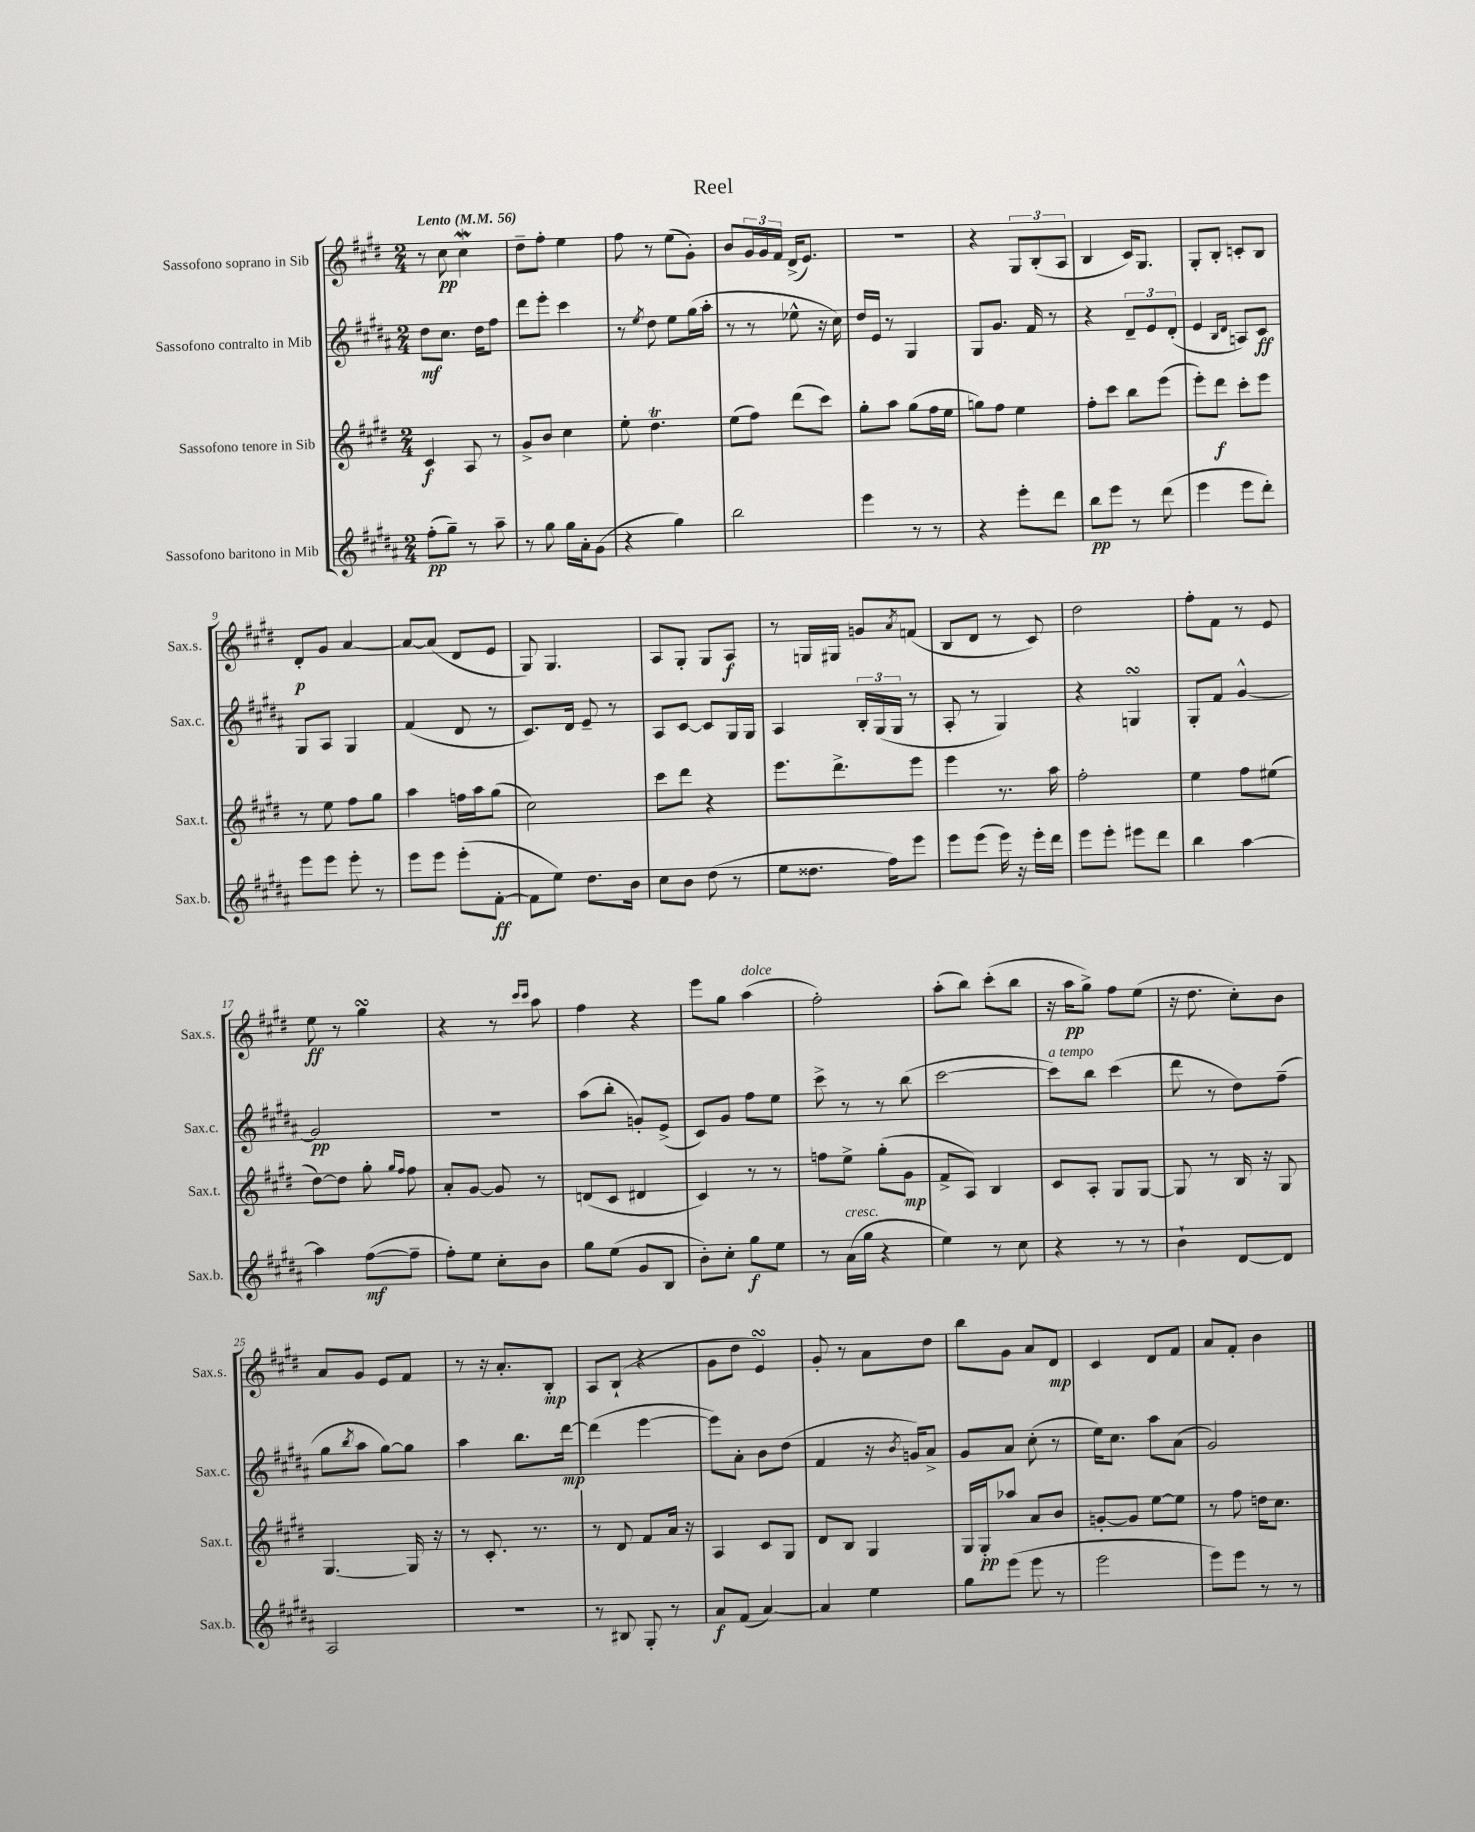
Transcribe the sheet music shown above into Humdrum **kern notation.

**kern	**kern	**kern	**kern
*staff4	*staff3	*staff2	*staff1
*clefG2	*clefG2	*clefG2	*clefG2
*k[f#c#g#d#a#]	*k[f#c#g#d#]	*k[f#c#g#d#a#]	*k[f#c#g#d#]
*M2/4	*M2/4	*M2/4	*M2/4
*MM56	*MM56	*MM56	*MM56
(8ff#'	4c#	8dd#	8r
8gg#~)	.	8.cc#	8cc#
8r	8A	.	4cc#
.	.	16dd#	.
8aa#~	8r	8ff#	.
=	=	=	=
8r	8g#^	8ddd#	8dd#~
8gg#	8b	8eee'	8ff#'
16gg#	4cc#	4ccc#	4ee
16a#'	.	.	.
(8g#	.	.	.
=	=	=	=
4r	8ee'	8r	8ff#
.	.	8qee	.
.	4.dd#	8dd#	8r
4gg#)	.	8ee	(8ee
.	.	(16gg#	8g#')
.	.	16aa#'	.
=	=	=	=
2bb	(8ee	8r	8b
.	8ff#)	8r	24g#
.	.	.	24g#
.	.	.	24f#
.	(8ddd#	8ee-^^	(16d#^
.	.	.	8.e)
.	8ccc#)	16r	.
.	.	16cc#)	.
=	=	=	=
4eee	8gg#'	16dd#	2r
.	.	16e	.
.	8aa	8r	.
8r	(8gg#	4G#	.
8r	16ff#	.	.
.	16ee	.	.
=	=	=	=
4r	8gg)	8G#	4r
.	8ff#	8.g#	.
8eee'	4ee	.	12G#
.	.	16f#	.
.	.	.	(12B'
8ddd#	.	8r	.
.	.	.	12A
=	=	=	=
8bb	8ff#'	4r	4B
8eee	8ccc#	.	.
8r	8bb	12d#~	16c#)
.	.	.	8.G#
.	.	12e	.
(8ddd#	(8eee	.	.
.	.	(12d#'	.
=	=	=	=
4eee	8eee')	4e	8G#'
.	8ddd#	.	8B'
.	.	16qqB	.
.	.	16qqd#	.
8eee	8ccc#'	8A)	8c'
8ddd#')	8eee	8c#	8B
=	=	=	=
8eee	8r	8G#	8d#'
8eee	8ee	8A#	8g#
8eee'	8ff#	4G#	[4a
8r	8gg#	.	.
=	=	=	=
8eee	4aa	(4f#	8a_
8eee	.	.	(8a]
(8eee'	16ff	8d#	8d#
.	16aa	.	.
[8f#'	(8gg#	8r	8e
=	=	=	=
8f#]	2cc#)	8.c#)	8G#)
8ee)	.	.	4.G#
.	.	16d#	.
8.dd#	.	8e~	.
.	.	8r	.
16b	.	.	.
=	=	=	=
8cc#	8ccc#	8A#	8A
8b	8ddd#	[8c#	8G#'
(8dd#	4r	8c#]	8G#
8r	.	16G#	8A
.	.	16G#	.
=	=	=	=
8ee	8.eee	4A#	8r
8.dd##	.	.	16G
.	8.ddd#^	.	16G#
.	.	24B'	8g
.	.	(24G#	.
16ff#)	.	.	.
.	.	24G#	.
.	.	.	8qa
8eee	8eee	8r	(8f
=	=	=	=
8eee	4eee	8A#'	8B
(8eee	.	8r	8d#
16eee)	8.r	4G#)	8r
16r	.	.	.
16eee'	.	.	8c#)
16ddd#	16aa	.	.
=	=	=	=
8eee	2ff#'	4r	2dd#
8eee'	.	.	.
8eee#	.	4G	.
8ddd#	.	.	.
=	=	=	=
4bb	4ee	8G#'	8ff#'
.	.	8f#	8f#
[4aa#	8ff#	[4g#^^	8r
.	(8ee#	.	8e
=	=	=	=
4aa#]	[8dd#)	2g#]	8ee
.	8dd#]	.	8r
([8ff#	8gg#'	.	4gg#
.	16qqgg#	.	.
.	16qqff#	.	.
8ff#~]	8ff#	.	.
=	=	=	=
8ff#')	8a'	2r	4r
8ee	[8g#	.	.
8cc#'	8g#]	.	8r
.	.	.	16qqccc#
.	.	.	16qqccc#
8b	8r	.	8aa
=	=	=	=
8gg#	(8d	(8aa#	4ff#
(8ee	8c#	8bb'	.
8g#	4d#	8g')	4r
8B	.	(8e^	.
=	=	=	=
8b')	4c#)	8c#)	8eee
8cc#'	.	8g#	8gg#
8gg#	8r	8ff#	(4aa
8ee	8r	8ee	.
=	=	=	=
8r	8ff	8ccc#^	2ff#')
(16a#	8ee^	8r	.
16gg#	.	.	.
4r	(8gg#'	8r	.
.	8g#	(8bb	.
=	=	=	=
4ee)	8f#^	[2ccc#	(8aa'
.	8A)	.	8bb)
8r	4B	.	(8ccc#'
8cc#	.	.	8bb
=	=	=	=
4r	8c#	8ccc#])	16r
.	.	.	16aa
.	8A'	8bb	8gg#^)
8r	8G#	(4ccc#	8ff#
8r	[8G#	.	(8ee
=	=	=	=
4b`	8G#]	8ddd#	16r
.	.	.	8.dd#
.	8r	8r	.
[8d#	16B	8dd#)	8cc#')
.	16r	.	.
8d#]	8G#	(8ff#~	8b
=	=	=	=
2A#	[4.G#	8gg#	8a
.	.	8qbb	.
.	.	8aa#	8g#
.	.	[8gg#)	8e
.	16G#]	8gg#]	8f#
.	16r	.	.
=	=	=	=
2r	8r	4aa#	8r
.	8.c#'	.	16r
.	.	.	8.a'
.	.	8.bb	.
.	8.r	.	.
.	.	.	8B'
.	.	[16ddd#	.
=	=	=	=
8r	8r	(4ddd#]	8A
8B#	8d#	.	(8B`
8G#'	8f#	[4eee	4r
8r	16a	.	.
.	16r	.	.
=	=	=	=
8a#	4A	8eee])	8g#
(8f#	.	8a#'	8dd#
[4a#)	8c#	8b	4e)
.	8G#	(8dd#	.
=	=	=	=
4a#]	8d#	4f#	8g#'
.	8B	.	8r
4ee	4G#	16r	8a
.	.	8qb	.
.	.	16g)	.
.	.	8a#^	8dd#
=	=	=	=
8gg#	16G#	8g#	8bb
.	16G#'	.	.
(8eee	8aa-	8a#	8g#
8eee	8a	(8cc#'	8a
8r	8b	8r	8d#
=	=	=	=
2eee	[8g'	16ee)	4c#
.	.	8.cc#	.
.	8g]	.	.
.	[8ee	8aa#	8d#
.	8ee]	(8a#	8f#
=	=	=	=
8eee)	8r	2g#)	8a
8eee	8ff#	.	8f#'
8r	16dd	.	4b
.	8.cc#	.	.
8r	.	.	.
==	==	==	==
*-	*-	*-	*-
